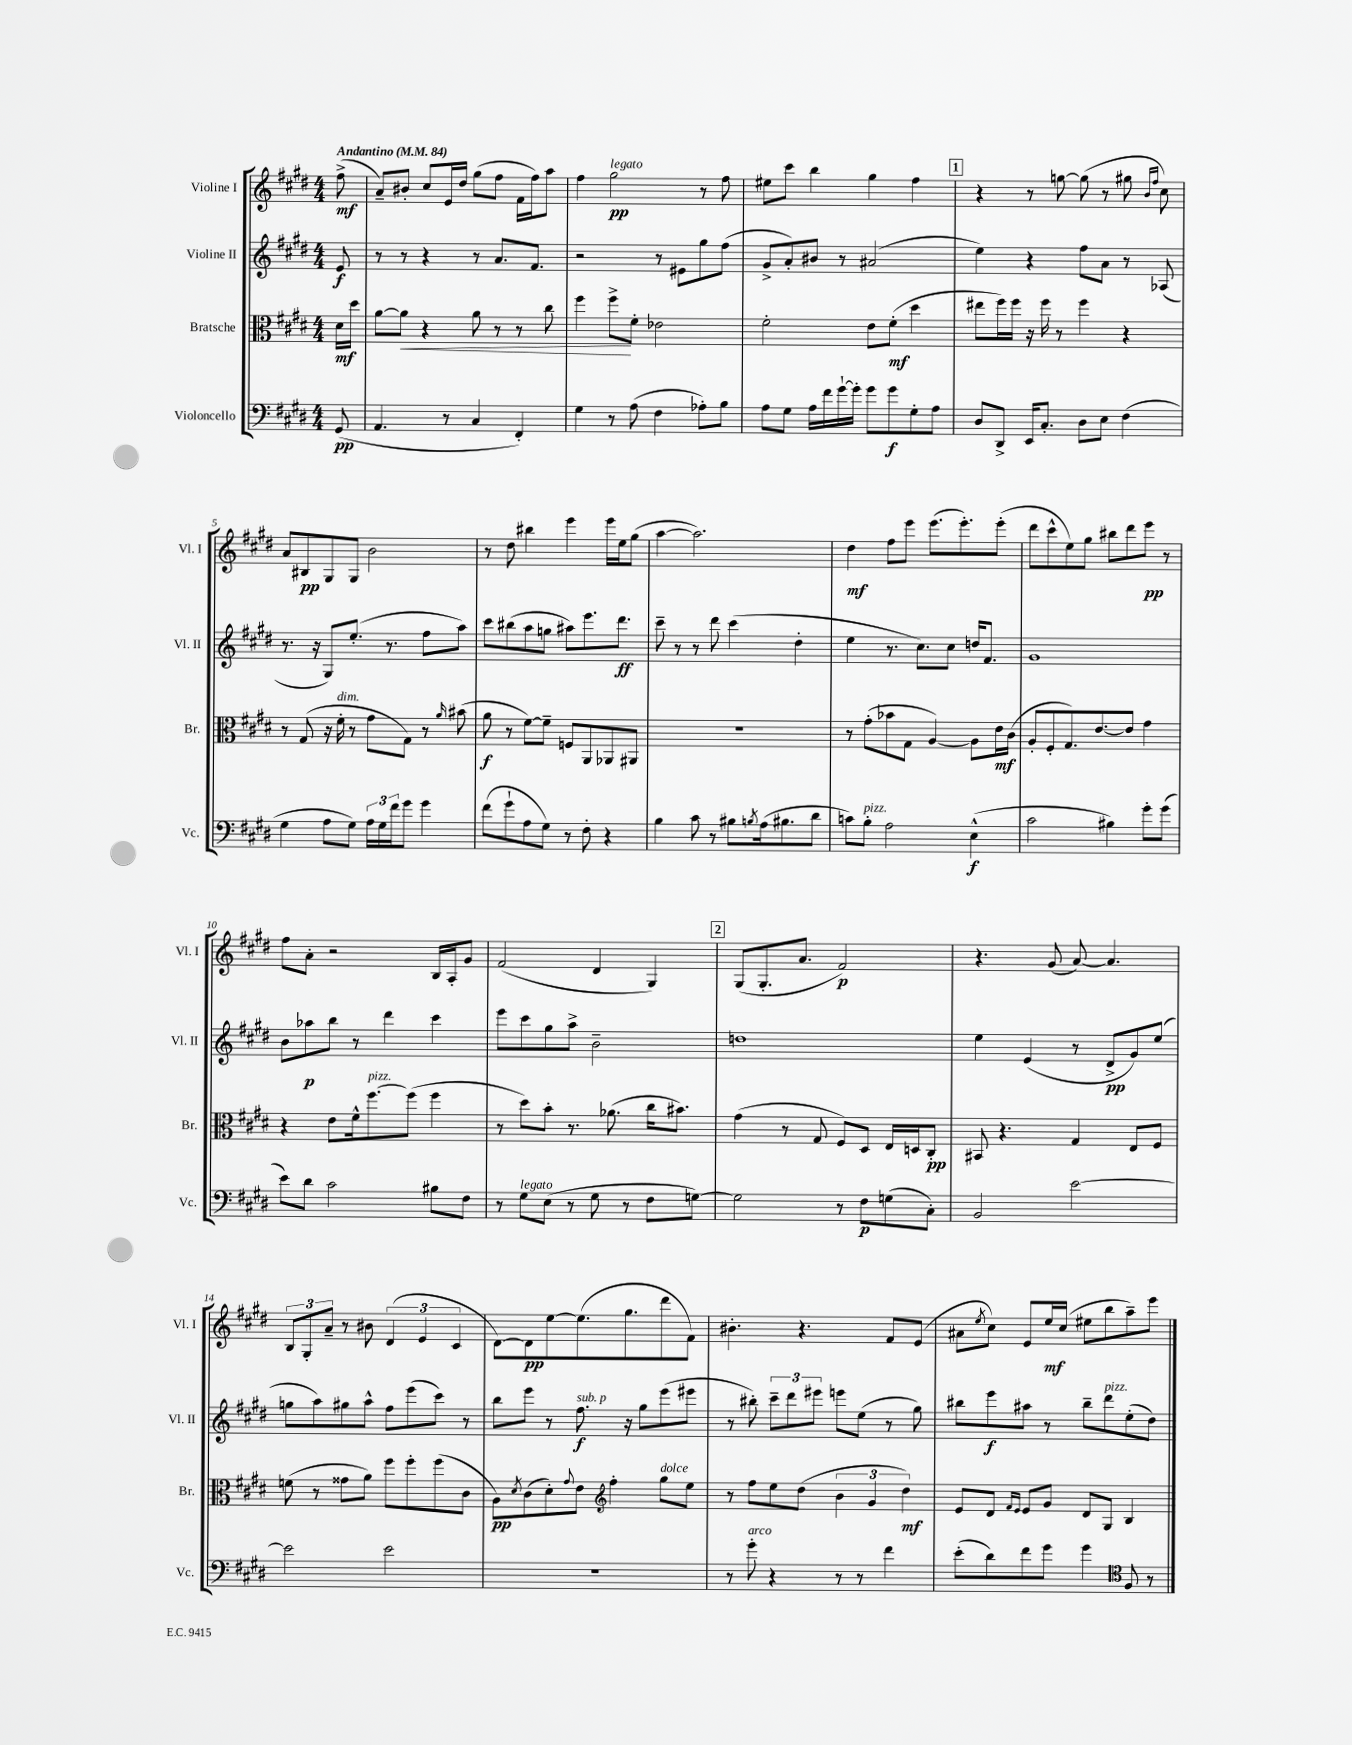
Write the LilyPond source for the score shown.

<<
\new StaffGroup <<
\new Staff = "s0" \with { instrumentName = "Violine I" shortInstrumentName = "Vl. I" } {
    \clef treble \key e \major \numericTimeSignature \time 4/4 \partial 8 \tempo "Andantino" 4 = 84
    fis''8->\mf( |
    a'8--) bis'8-. cis''8 e'16 dis''16 gis''8( fis''8 fis'16 fis''16) a''8 |
    fis''4 gis''2\pp^\markup { \italic "legato" } r8 fis''8 |
    eis''8 cis'''8 b''4 gis''4 fis''4 |
    \mark \markup { \box "1" } r4 r8 g''8~ g''8( r8 gis''8 \grace { b'16 fis''16 } cis''8) |
    a'8 bis8\pp gis8 gis8 b'2 |
    r8 dis''8 bis''4 e'''4 e'''16 e''16 gis''8( |
    a''4~ a''2.) |
    dis''4\mf fis''8 e'''8 e'''8.( e'''8.-.) e'''8-.( |
    dis'''8 cis'''8-^ e''8) gis''8 bis''8 dis'''8 e'''8\pp r8 |
    fis''8 a'8-. r2 b16 a16-. gis'8 |
    fis'2( dis'4 gis4) |
    \mark \markup { \box "2" } gis8( gis8.-. a'8. fis'2\p) |
    r4. gis'8( a'8~) a'4. |
    \tuplet 3/2 { b8 gis8-. a'8-- } r8 bis'8 \tuplet 3/2 { dis'4( e'4 cis'4 } |
    dis'8~) dis'8\pp e''8~ e''8.( gis''8. dis'''8 fis'8) |
    bis'4.-. r4. fis'8 e'8( |
    ais'8 \acciaccatura { e''8 } cis''8) e'8 e''16\mf cis''16( eis''8 b''8 a''8--) e'''8 \bar "|." |
}
\new Staff = "s1" \with { instrumentName = "Violine II" shortInstrumentName = "Vl. II" } {
    \clef treble \key e \major \numericTimeSignature \time 4/4 \partial 8
    e'8\f |
    r8 r8 r4 r8 a'8. fis'8. |
    r2 r8 eis'8 gis''8 fis''8( |
    gis'8-> a'8-.) bis'8 r8 ais'2( |
    \mark \markup { \box "1" } e''4) r4 fis''8 a'8 r8 aes8( |
    r8. r16 gis8) e''8.-.( r8. fis''8 a''8) |
    cis'''8 bis''8( a''8 g''8 ais''8) e'''8. dis'''8.\ff |
    cis'''8-- r8 r8 dis'''8 cis'''4( dis''4-. |
    e''4 r8. cis''8.) cis''8 d''16 fis'8. |
    gis'1 |
    b'8 aes''8\p b''8 r8 dis'''4 cis'''4 |
    e'''8 cis'''8 gis''8 a''8-> b'2-- |
    \mark \markup { \box "2" } d''1 |
    e''4 e'4( r8 dis'8->\pp gis'8) e''8( |
    g''8 a''8) gis''8 a''8-^ fis''8 e'''8( cis'''8) r8 |
    b''8 e'''8 r8 fis''8.\f^\markup { \italic "sub. p" } r16 gis''8 e'''8( eis'''8 |
    r8 bis''8-.) \tuplet 3/2 { cis'''8-- dis'''8 eis'''8 } e'''8 e''8( r8 gis''8) |
    bis''8 e'''8\f ais''8 r8 bis''8-- dis'''8^\markup { \italic "pizz." } e''8-.( dis''8) \bar "|." |
}
\new Staff = "s2" \with { instrumentName = "Bratsche" shortInstrumentName = "Br." } {
    \clef alto \key e \major \numericTimeSignature \time 4/4 \partial 8
    dis'16\mf dis''16 |
    a'8~ a'8\< r4 a'8 r8 r8 cis''8 |
    fis''4 fis''8->\! fis'8-. ees'2 |
    fis'2-. e'8 fis'8-.\mf( dis''4 |
    \mark \markup { \box "1" } eis''8 fis''16) fis''16 r16 fis''16 r8 fis''4 r4 |
    r8 gis8( r16 fis'16-.^\markup { \italic "dim." } r8 gis'8 gis8) r8 \grace { a'16 } bis'8( |
    a'8\f r8 fis'8~) fis'8-- f8 a,8 aes,8 ais,8 |
    r1 |
    r8 gis'8-.( bes'8 gis8 a4~) a8 e'16\mf cis'16( |
    a8-. fis8-. gis8.) e'8.~ e'8 gis'4 |
    r4 e'8 fis'16-^ fis''8.~^\markup { \italic "pizz." } fis''8( fis''4 |
    r8 dis''8) b'8-. r8. aes'8.( cis''16 bis'8.) |
    \mark \markup { \box "2" } gis'4( r8 gis8 fis8) dis8 e16 d16 cis8-.\pp |
    bis,8 r4. gis4 e8 fis8 |
    f'8( r8 gisis'8 a'8) fis''8 fis''8-. fis''8( cis'8 |
    a8\pp) \acciaccatura { dis'8 } cis'8( dis'8-.) \appoggiatura { gis'8 } e'8 \clef treble fis''4-. gis''8^\markup { \italic "dolce" } e''8 |
    r8 fis''8 e''8 dis''8( \tuplet 3/2 { b'4 gis'4 dis''4\mf) } |
    e'8 dis'8 \grace { fis'16 e'16 } e'8 gis'8 dis'8 gis8 b4 \bar "|." |
}
\new Staff = "s3" \with { instrumentName = "Violoncello" shortInstrumentName = "Vc." } {
    \clef bass \key e \major \numericTimeSignature \time 4/4 \partial 8
    gis,8\pp( |
    a,4. r8 cis4 fis,4-.) |
    gis4 r8 a8( fis4 aes8-.) b8 |
    a8 gis8 a16 fis'16 gis'16~-! gis'16-. gis'8 gis'8\f gis8-. a8 |
    \mark \markup { \box "1" } dis8 dis,8-> e,16 cis8.-. dis8 e8 fis4( |
    gis4 a8 gis8) \tuplet 3/2 { a16 gis16 fis'16 } gis'8 gis'4 |
    fis'8( gis'8-! a8 gis8) r8 fis8-. r4 |
    b4 cis'8 r8 bis8 \acciaccatura { b8 } a16( bis8. dis'8 |
    c'8) b8-.^\markup { \italic "pizz." } a2 e4-^\f( |
    cis'2 bis4) gis'8-. gis'8( |
    e'8) dis'8 cis'2 bis8 fis8 |
    r8 gis8^\markup { \italic "legato" } e8( r8 gis8 r8 fis8 g8~) |
    \mark \markup { \box "2" } g2 r8 fis8\p g8( cis8-.) |
    b,2 e'2~ |
    e'2 e'2 |
    R1 |
    r8 gis'8-.^\markup { \italic "arco" } r4 r8 r8 fis'4 |
    e'8-.( dis'8) fis'8 gis'8 gis'4 \clef tenor fis8 r8 \bar "|." |
}
>>
>>
